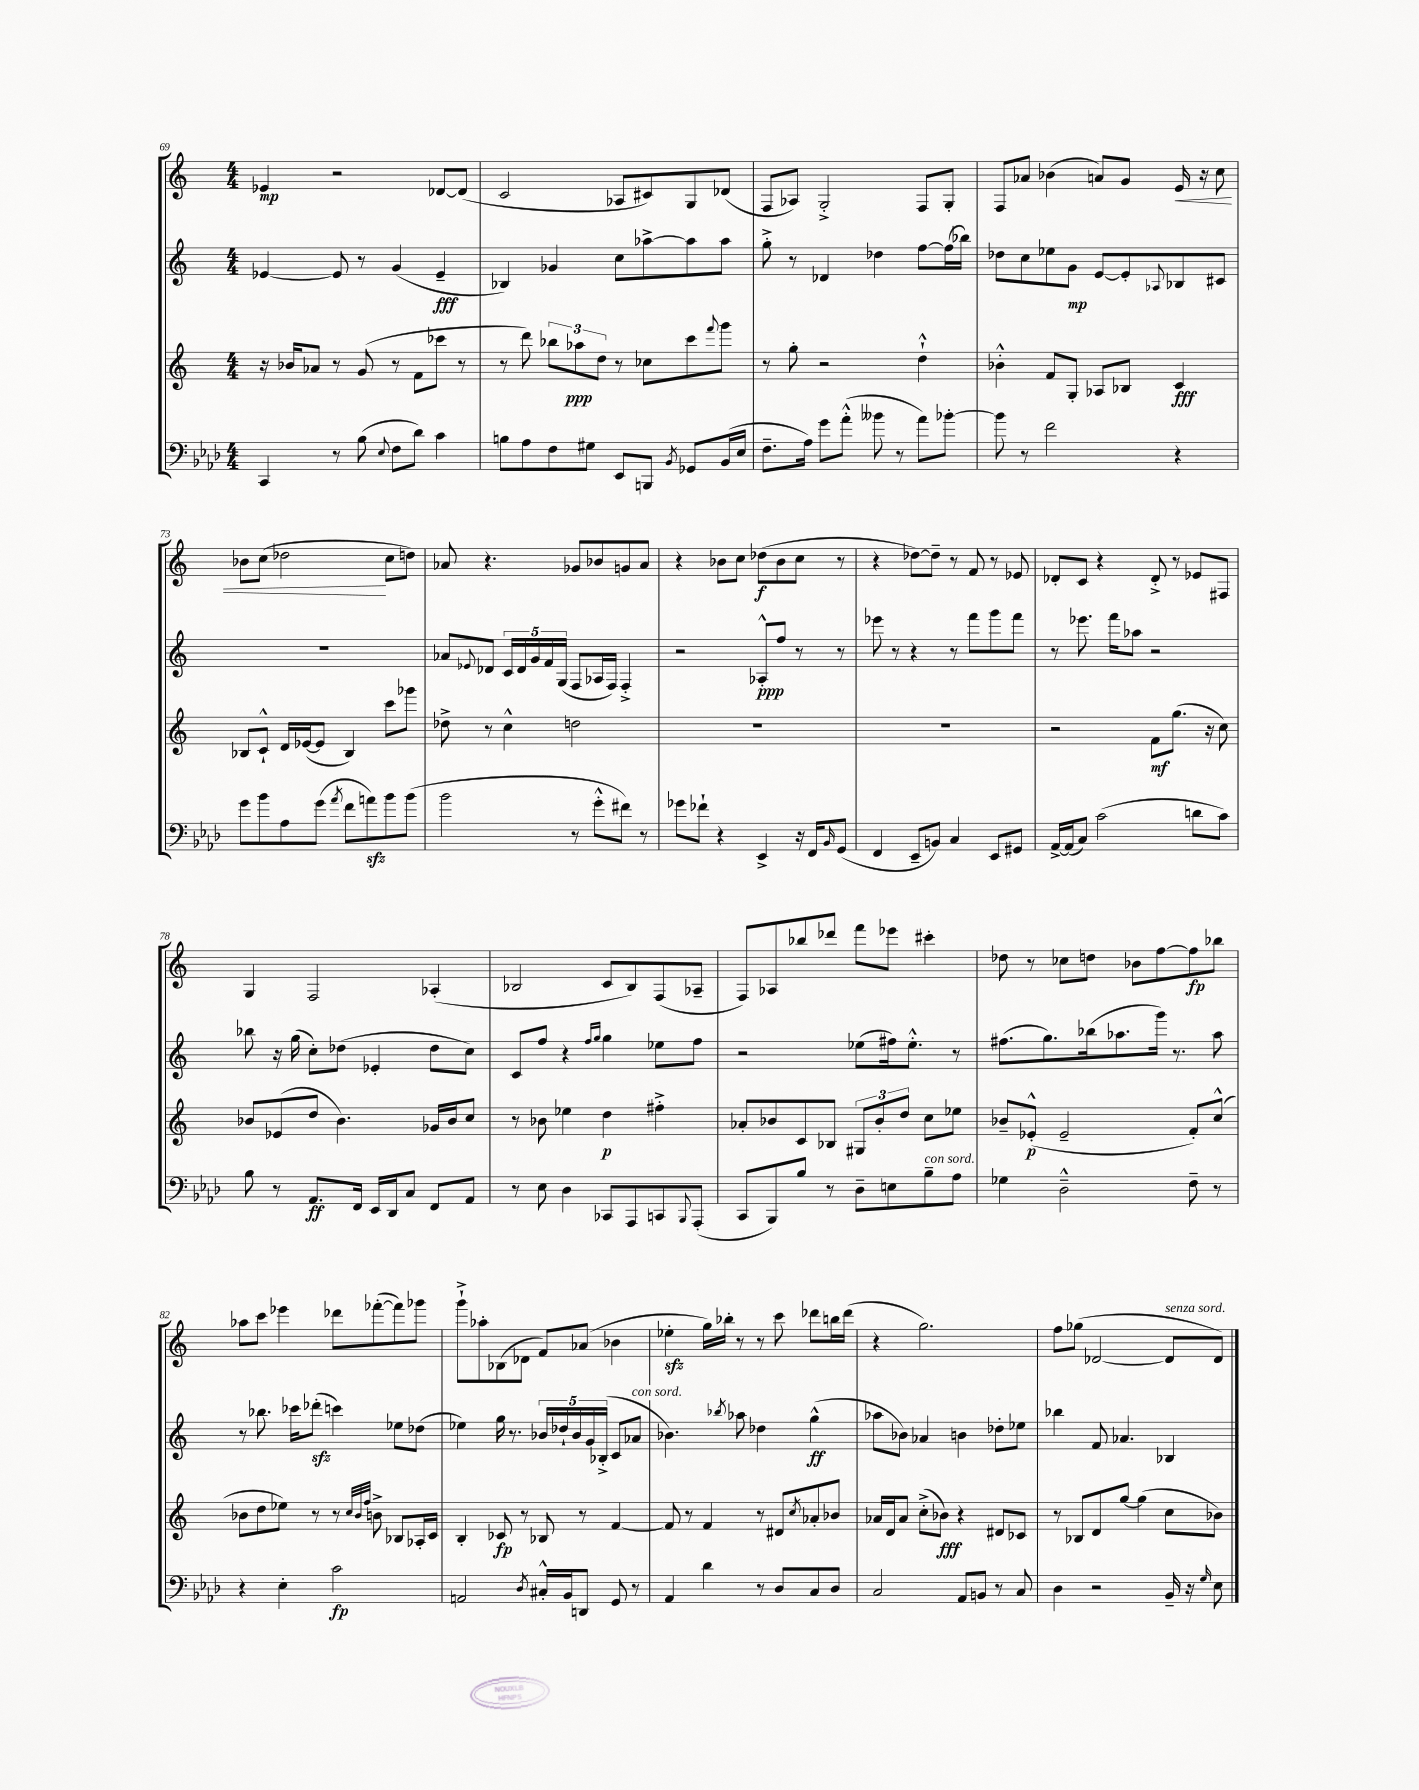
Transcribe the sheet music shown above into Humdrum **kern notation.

**kern	**kern	**kern	**kern
*staff4	*staff3	*staff2	*staff1
*clefF4	*clefG2	*clefG2	*clefG2
*k[b-e-a-d-]	*k[]	*k[]	*k[]
*M4/4	*M4/4	*M4/4	*M4/4
4CC/	16r	[4e-/	4e-/
.	16b-/LK	.	.
.	8a-/J	.	.
8r	8r	8e-/]	2r
(8B-\	(8g/	8r	.
8qqE-/	.	.	.
8F\L	8r	(4g/	.
8d-\J)	8f\L	.	.
4c\	8ccc-\J	4e-~/	[8d-/L
.	8r	.	(8d-/]J
=	=	=	=
8B\L	8r	4B-/)	2c/
8A-\	8ddd\)	.	.
8F\	12bb-\L	4g-/	.
.	12aa-\	.	.
8G#\J	.	.	.
.	12dd\J	.	.
8EE-/L	8r	8cc\L	8A-/L
8BBB/J	8cc-\L	[8aa-^\	8c#/)
8qBB-/	.	.	.
8GG-/L	8ccc\	8aa-\]	8G/
.	8qqfff/	.	.
(16BB-/L	8ggg\J	8aa-\J	(8d-/J
16E-/JJ	.	.	.
=	=	=	=
8.F~\L	8r	8gg'^\	8F/L
.	8gg'\	8r	8A-/J)
16A-\Jk)	.	.	.
8g\L	2r	4d-/	2G'^/
(8a-'^^\J	.	.	.
8b--\	.	4dd-\	.
8r	.	.	.
8a-\L)	4dd`^^\	[8ff\L	8F/L
[8b-'\J	.	(16ff\]L	8G'/J
.	.	16bb-\JJ)	.
=	=	=	=
8b-\]	4b-'^^\	8dd-\L	8F/L
8r	.	8cc\	8a-/J
2f\	8f/L	8ee-\	(4b-\
.	8G'/J	8g\J	.
.	8A-/L	[8e/L	8a/L)
.	8B-/J	8e'/]	8g/J
.	.	8qqA-/	.
4r	4c/	8B-/	16e/
.	.	.	16r
.	.	8c#/J	8cc\
=	=	=	=
8g\L	8B-/L	1r	8b-\L
8b-\	8c`^^/J	.	(8cc\J
8A-\	16d/LL	.	2dd-\
.	([16e-/J	.	.
(8g\J	8e-/]J	.	.
8qa-/	.	.	.
8f\L	4B-/)	.	.
8a\)	.	.	.
8b-\	8ccc\L	.	8cc\L
(8b-\J	8ggg-\J	.	8dd\J)
=	=	=	=
2b-\	8dd-^\	8a-/L	8a-/
.	.	8qqe-/	.
.	8r	8d-/J	4.r
.	4cc^^\	20c/LL	.
.	.	20d-/	.
.	.	20g/	.
.	.	20f/	.
.	.	(20G/JJ	.
8r	2dd\	8F/L	8g-/L
8g'^^\L	.	16A-/L	8b-/
.	.	16F/JJ)	.
8f#\J)	.	4F'^/	8g/
8r	.	.	8a-/J
=	=	=	=
8g-\L	1r	2r	4r
8f-`\J	.	.	.
4r	.	.	8b-\L
.	.	.	8cc\J
4EE-^/	.	8A-'^^/L	(8dd-\L
.	.	8ff/J	8b-\
16r	.	8r	8cc\J
16FF/LK	.	.	.
16qqBB-/	.	.	.
(8GG/J	.	8r	8r
=	=	=	=
4FF/	1r	8eee-\	4r
.	.	8r	.
8EE-~/L	.	4r	[8dd-\L)
8BB/J)	.	.	8dd-~\]J
4C/	.	8r	8r
.	.	8fff\L	8f/
8EE-/L	.	8ggg\	8r
8GG#/J	.	8fff\J	8e-/
=	=	=	=
[16AA-^/LL	2r	8r	8d-'/L
(16AA-/]J	.	.	.
8C/J)	.	8.eee-\	8c/J
(2c\	.	.	4r
.	.	16fff\LK	.
.	.	8aa-\J	.
.	8f\L	2r	8d-'^/
.	(8.gg\J	.	8r
8d\L	.	.	8e-/L
.	16r	.	.
8c\J)	8cc\)	.	8F#/J
=	=	=	=
8B-\	8b-/L	8bb-\	4G/
8r	(8e-/	16r	.
.	.	(16gg\	.
8.AA-/L	8dd/J	8cc'\L)	2F/
.	4.b-\)	(8dd-\J	.
16FF/Jk	.	.	.
16EE-/LL	.	4e-'/	.
16DD-/J	.	.	.
8C/J	.	.	.
8FF/L	16g-/LL	8dd-\L	(4A-'/
.	16b-/J	.	.
8AA-/J	8cc/J	8cc\J)	.
=	=	=	=
8r	8r	8c/L	2B-/
8E-\	8b-\	8ff/J	.
4D-\	4ee-\	4r	.
.	.	16qqff/LL	.
.	.	16qqgg/JJ	.
8CC-/L	4dd\	4gg\	8c/L
8AAA-/	.	.	8B-/)
8CC/	4ff#'^\	8ee-\L	(8F/
8qqBBB-/	.	.	.
(8AAA-'/J	.	8ff\J	8A-~/J
=	=	=	=
8CC/L	8a-'/L	2r	8F/L)
8BBB-/)	8b-/	.	8A-/
8B-/J	8c/	.	8bb-/
8r	8B-/J	.	8ddd-/J
8D-~\L	12G#/L	(8ee-\L	8fff\L
.	12b-'/	.	.
8E\	.	16ff#\k)	8eee-\J
.	12dd/J	.	.
.	.	8.ee-'^^\J	.
8B-~\	8cc\L	.	4ccc#'\
8A-\J	8ee-\J	8r	.
=	=	=	=
4G-\	8b-~/L	(8.ff#\L	8dd-\
.	(8e-'^^/J	.	8r
.	.	8.gg\)	.
2D-~^^\	2e-~/	.	8cc-\L
.	.	(16bb-\k	8dd\J
.	.	8.aa-\	.
.	.	.	8b-\L
.	.	16ggg\Jk)	[8ff\
.	.	8.r	.
8F~\	8f'/L)	.	8ff\]
8r	(8cc^^/J	8aa-\	8bb-\J
=	=	=	=
4r	8b-\L	8r	8aa-\L
.	8dd\	8.bb-\	8ccc\J
4E-'\	8ee-\J)	.	4eee-\
.	.	16ccc-\LK	.
.	8r	(8ddd-'\J	.
2c\	8r	4ccc\)	8ddd-\L
.	32qqcc/LLL	.	.
.	32qqb-/	.	.
.	32qqff/JJJ	.	.
.	8b^\	.	([8fff-'\
.	8B-/L	8ee-\L	8fff-\])
.	16A-'/L	(8dd-\J	8ggg-\J
.	16c/JJ	.	.
=	=	=	=
2AA/	4B'/	4ee-\)	8ggg`^\L
.	.	.	8aa-'\
.	8c-/	16gg\	(8B-\
.	.	8.r	.
.	8r	.	8d-\J
8qD-/	.	.	.
16C#'^^/LL	8B-/	20b-/LL	8f/L)
.	.	20dd-`/	.
16BB-/J	.	.	.
.	.	20b-/	.
8DD/J	8r	.	(8a-/J
.	.	20g/	.
.	.	(20B-'^/JJ	.
8GG/	[4f/	8c/L	4b-\
8r	.	8a-/J	.
=	=	=	=
4AA-/	8f/]	4.b-\)	4ee-'\
.	8r	.	.
4d-\	4f/	.	16gg\LL)
.	.	.	16bb-'\JJ
.	.	8qbb-/	.
.	.	8aa-\	8r
8r	8r	4dd-\	8r
8D-/L	8d#/L	.	8ccc\
.	8qcc/	.	.
8C/	8a-'/	(4gg^^\	8ddd-\L
8D-/J	8b-/J	.	16bb\L
.	.	.	(16ddd-\JJ
=	=	=	=
2C/	16a-/LL	8aa-\L	4r
.	16d/J	.	.
.	8a-/J	8b-\J)	.
.	(8cc'^\L	4a-/	2.gg\)
.	8b-\J)	.	.
8AA-/L	4r	4b\	.
8BB/J	.	.	.
8r	8d#/L	8dd-'\L	.
8C/	8c-/J	8ee-\J	.
=	=	=	=
4D-\	8r	4bb-\	8ff\L
.	8B-/L	.	(8gg-\J
2r	8d/	8f/	[2d-/
.	[8gg/J	4.a-/	.
.	(4gg\]	.	.
16BB-~/	8cc\L	4B-/	8d-/]L
16r	.	.	.
16qqG/	.	.	.
8E-\	8b-\J)	.	8d-/J)
==	==	==	==
*-	*-	*-	*-
